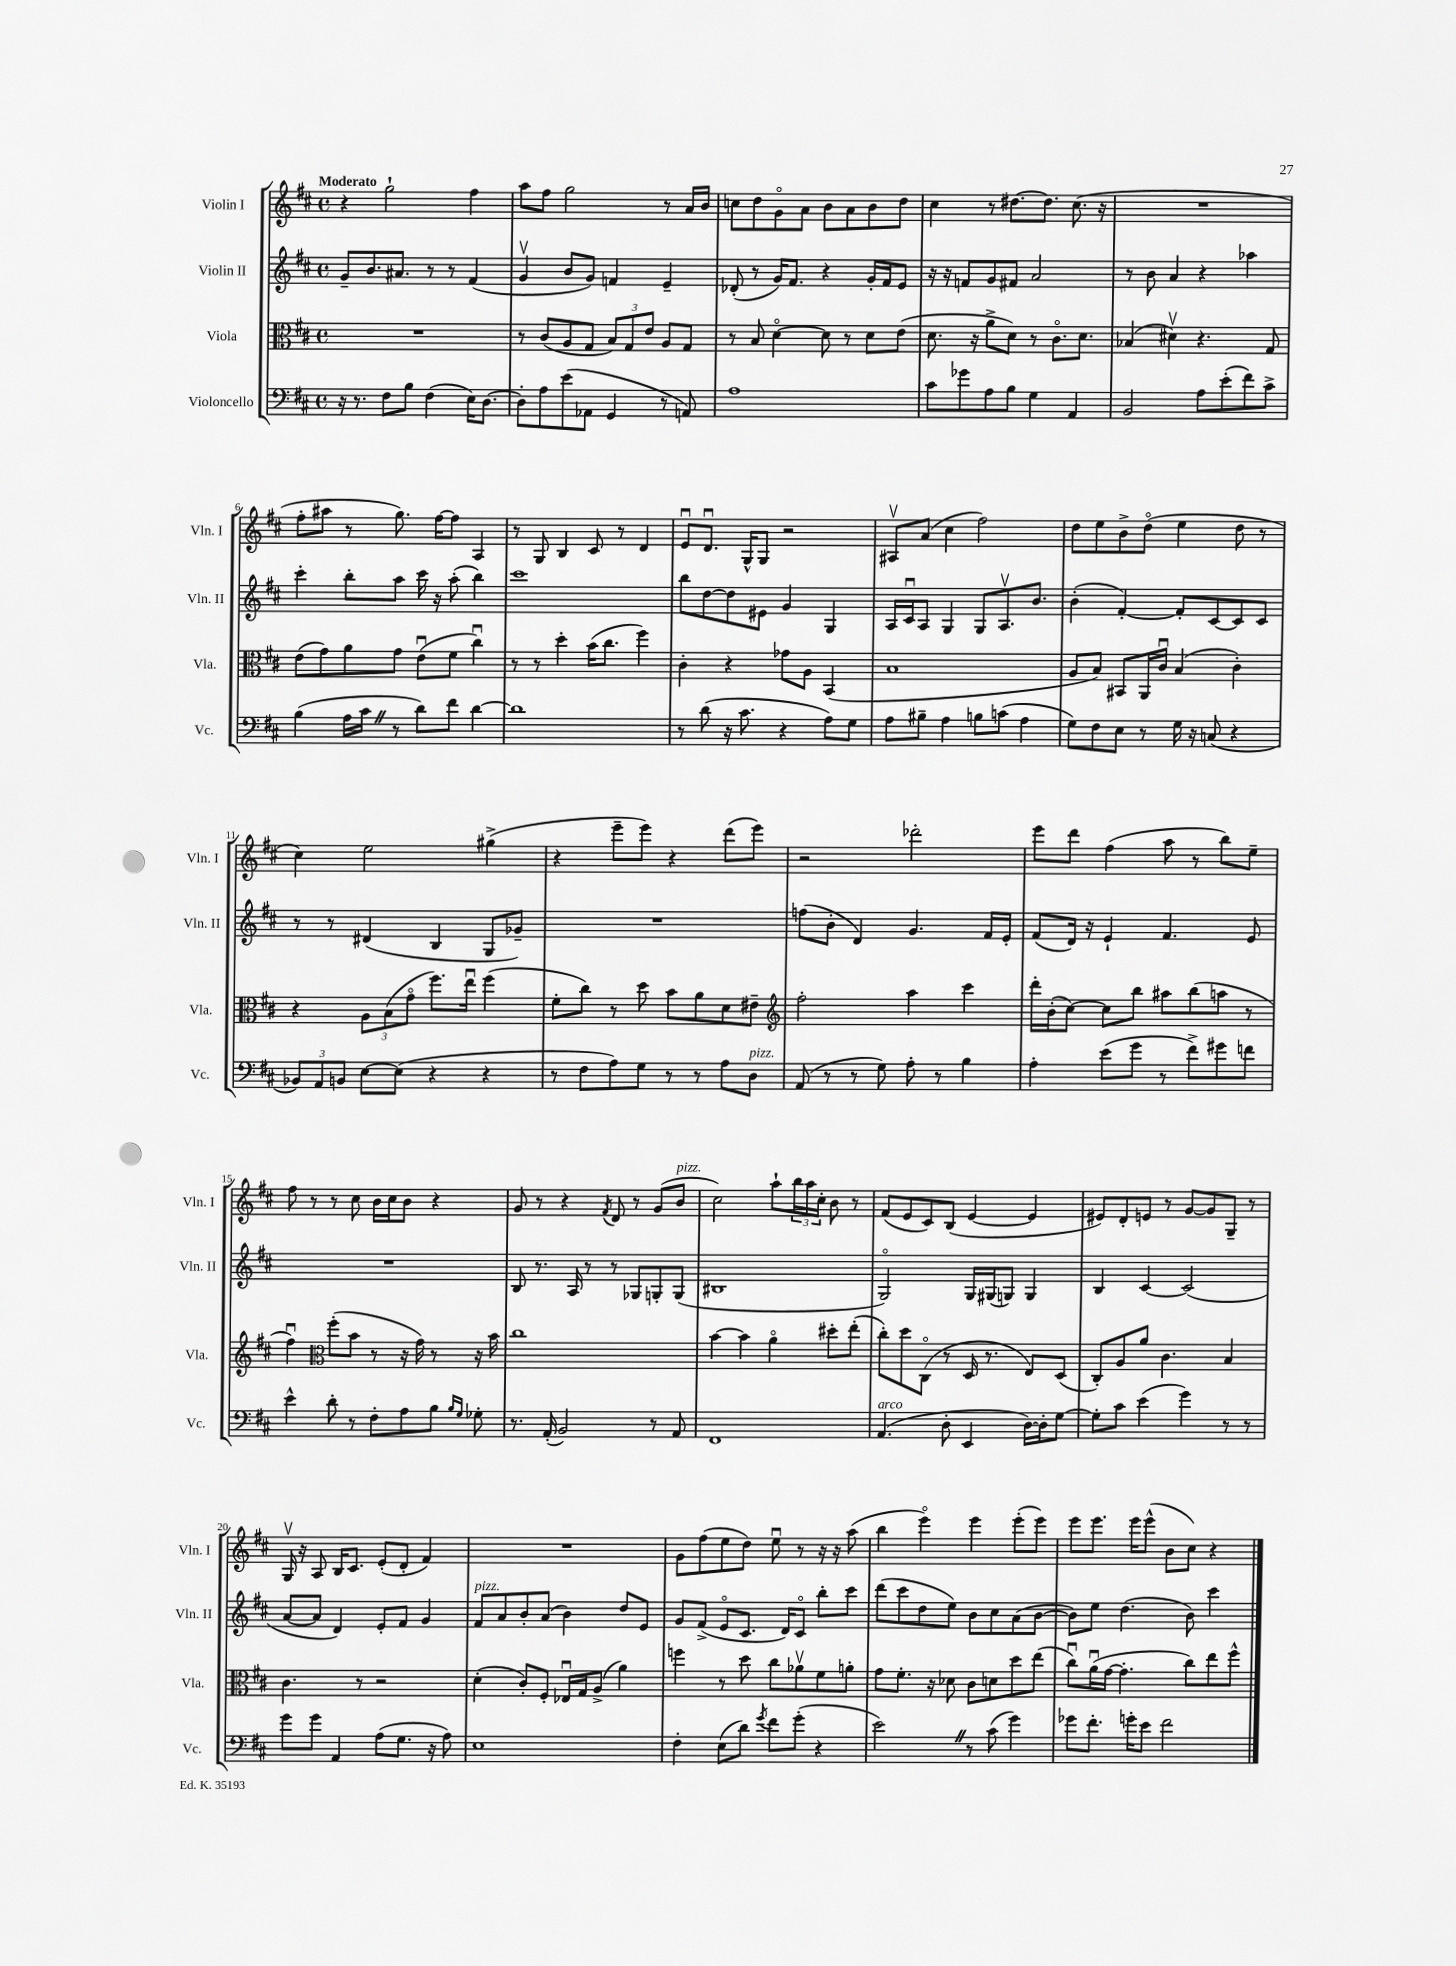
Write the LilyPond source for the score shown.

<<
\new StaffGroup <<
\new Staff = "s0" \with { instrumentName = "Violin I" shortInstrumentName = "Vln. I" } {
    \clef treble \key d \major \defaultTimeSignature \time 4/4 \tempo "Moderato"
    r4 g''2-! fis''4 |
    a''8 fis''8 g''2 r8 a'16 b'16 |
    c''8 d''8 g'8\flageolet a'8 b'8 a'8 b'8 d''8 |
    cis''4 r8 dis''8.~ dis''8. cis''8.( r16 |
    R1 |
    fis''8-. ais''8 r8 g''8.) fis''16~ fis''8 a4 |
    r8 g8 b4 cis'8 r8 d'4 |
    e'8\downbow d'8.\downbow g16-^ g8 r2 |
    ais8\upbow a'8( cis''4 fis''2) |
    d''8 e''8 b'8-> d''8\flageolet( e''4 d''8 r8 |
    cis''4) e''2 gis''4->( |
    r4 e'''8-- e'''8) r4 d'''8( e'''8) |
    r2 des'''2-. |
    e'''8 d'''8 fis''4( a''8 r8 b''8) e''8-- |
    fis''8 r8 r8 cis''8 b'16 cis''16 b'8 r4 |
    g'8 r8 r4 \acciaccatura { fis'8 } d'8 r8 g'8( b'8^\markup { \italic "pizz." } |
    cis''2) a''8-! \tuplet 3/2 { b''16 a''16 cis''16-. } b'8 r8 |
    fis'8( e'8 cis'8) b8( e'4~ e'4 |
    eis'8) d'8-. e'8 r8 g'8~ g'8 g8-- r8 |
    g16\upbow r16 a8 b16 cis'8. e'8-.( d'8-. fis'4) |
    R1 |
    g'8 fis''8( e''8 d''8) e''8\downbow r8 r16 r16 a''8( |
    b''4 e'''4\flageolet) e'''4 e'''8-.( e'''8) |
    e'''8 e'''8. e'''16 e'''8-^( b'8 cis''8) r4 \bar "|." |
}
\new Staff = "s1" \with { instrumentName = "Violin II" shortInstrumentName = "Vln. II" } {
    \clef treble \key d \major \defaultTimeSignature \time 4/4
    g'8-- b'8. ais'8. r8 r8 fis'4( |
    g'4\upbow b'8 g'8) f'4 e'4-- |
    des'8-.( r8 g'16) fis'8. r4 g'16-. fis'16 e'8 |
    r16 r16 f'8 g'8 fis'8 a'2 |
    r8 b'8 a'4 r4 aes''4 |
    cis'''4-. b''8-. a''8 cis'''16 r16 a''8-.( b''4) |
    cis'''1 |
    b''8 d''8~ d''8 eis'8 g'4 g4 |
    a16 cis'16\downbow a8 g4 g8 a8.\upbow b'8. |
    b'4-.( fis'4~-.) fis'8-. cis'8~ cis'8 cis'8 |
    r8 r8 dis'4( b4 g8 ges'8--) |
    R1 |
    f''8( b'8-. d'4) g'4. fis'16 e'16-. |
    fis'8( d'16) r16 e'4-! fis'4. e'8 |
    R1 |
    b8 r8. a16 r8 r8 ges8 g8-. g8( |
    bis1 |
    g2\flageolet) g16 gis16( g8) g4 |
    b4 cis'4~ cis'2( |
    a'8~ a'8 d'4) e'8-. fis'8 g'4 |
    fis'8^\markup { \italic "pizz." } a'8 b'8-. a'8( b'4) d''8 e'8 |
    g'8 fis'8->( e'8\flageolet cis'8. d'16) cis'8\flageolet b''8-. cis'''8 |
    d'''8( cis'''8 d''8 e''8) b'8 cis''8 a'8( b'8~ |
    b'8) e''8 d''4.( b'8) cis'''4 \bar "|." |
}
\new Staff = "s2" \with { instrumentName = "Viola" shortInstrumentName = "Vla." } {
    \clef alto \key d \major \defaultTimeSignature \time 4/4
    R1 |
    r8 cis'8( a8 g8 \tuplet 3/2 { b8) g8 e'8 } a8 g8 |
    r8 b8 d'4~\flageolet d'8 r8 d'8 e'8( |
    d'8. r16 a'8-> d'8) r8 cis'8.\flageolet d'8. |
    bes4( dis'4\upbow) r4. g8 |
    e'8( g'8) a'8 g'8 e'8\downbow( fis'8 cis''4\downbow) |
    r8 r8 d''4-. b'16( cis''8. fis''4) |
    cis'4-. r4 ges'8 a8 b,4( |
    b1 |
    a8 b8) bis,8 a,16 cis'16\downbow b4( cis'4-.) |
    r4 \tuplet 3/2 { a8 b8( g'8\flageolet } fis''8.) e''16\downbow fis''4( |
    fis'8-. cis''8) r8 d''8 b'8 a'8 d'8 eis'8-- |
    \clef treble fis''2-. a''4 cis'''4 |
    d'''16-. b'16-.( cis''8~) cis''8 b''8 ais''8 b''8( a''8 r8 |
    fis''4\downbow) \clef alto fis''8-.( b'8 r8 r16 g'16) r8 r16 b'16 |
    cis''1 |
    b'4~ b'4 a'4\flageolet dis''8-. e''8-.( |
    cis''8-.) d''8 cis8\flageolet( r8 d16 r8. e8) d8( |
    cis8-.) a8 a'8 cis'4. b4 |
    cis'4. r8 r2 |
    d'4-.( cis'8-.) fis8-. ees16\downbow g16 a8->( a'4) |
    f''4 r8 d''8 cis''8 aes'8\upbow fis'8 a'8-. |
    g'8 fis'8.-. r16 des'8 cis'8 d'8 d''8 e''8( |
    cis''8\downbow) a'16\downbow( g'16~ g'4.-. cis''8) e''8 fis''8-^ \bar "|." |
}
\new Staff = "s3" \with { instrumentName = "Violoncello" shortInstrumentName = "Vc." } {
    \clef bass \key d \major \defaultTimeSignature \time 4/4
    r16 r8. fis8 b8 fis4( e16) d8.~ |
    d8-. a8 e'8( aes,8 g,4 r8 a,8) |
    a1 |
    cis'8 ges'8 a8 b8 g4 a,4 |
    b,2 a8 e'8-.( fis'8) cis'8-> |
    b4( a16 cis'16 \once \override BreathingSign.text = \markup { \musicglyph "scripts.caesura.straight" } \breathe r8 d'8) fis'8 d'4~ |
    d'1 |
    r8 d'8( r16 cis'8. r4 a8) g8 |
    a8 bis8-- a4 b8 c'8( a4 |
    g8) fis8 e8 r8 g16 r16 c8( r4 |
    \tuplet 3/2 { bes,8) a,8 b,8 } e8~ e8( r4 r4 |
    r8 fis8 a8) g8 r8 r8 a8 d8^\markup { \italic "pizz." } |
    a,8( r8 r8 g8) a8-. r8 b4 |
    a4-. e'8( g'8 r8 fis'8->) gis'8 f'8 |
    e'4-^ d'8-. r8 fis8-. a8 b8 \grace { b16 g16 } ges8-. |
    r8. a,16-.( b,2) r8 a,8 |
    fis,1 |
    a,4.^\markup { \italic "arco" }( d8-. e,4 d16~) d16-. g8~ |
    g8-. cis'8 e'4( g'4) r8 r8 |
    g'8 g'8 a,4 a8( g8. r16 a8) |
    e1 |
    fis4-. e8( d'8) \acciaccatura { g'8 } fis'8 g'8-.( r4 |
    e'2) \once \override BreathingSign.text = \markup { \musicglyph "scripts.caesura.straight" } \breathe r8 cis'8( g'4) |
    ges'8 fis'8.-. g'16-. e'8 fis'2 \bar "|." |
}
>>
>>
